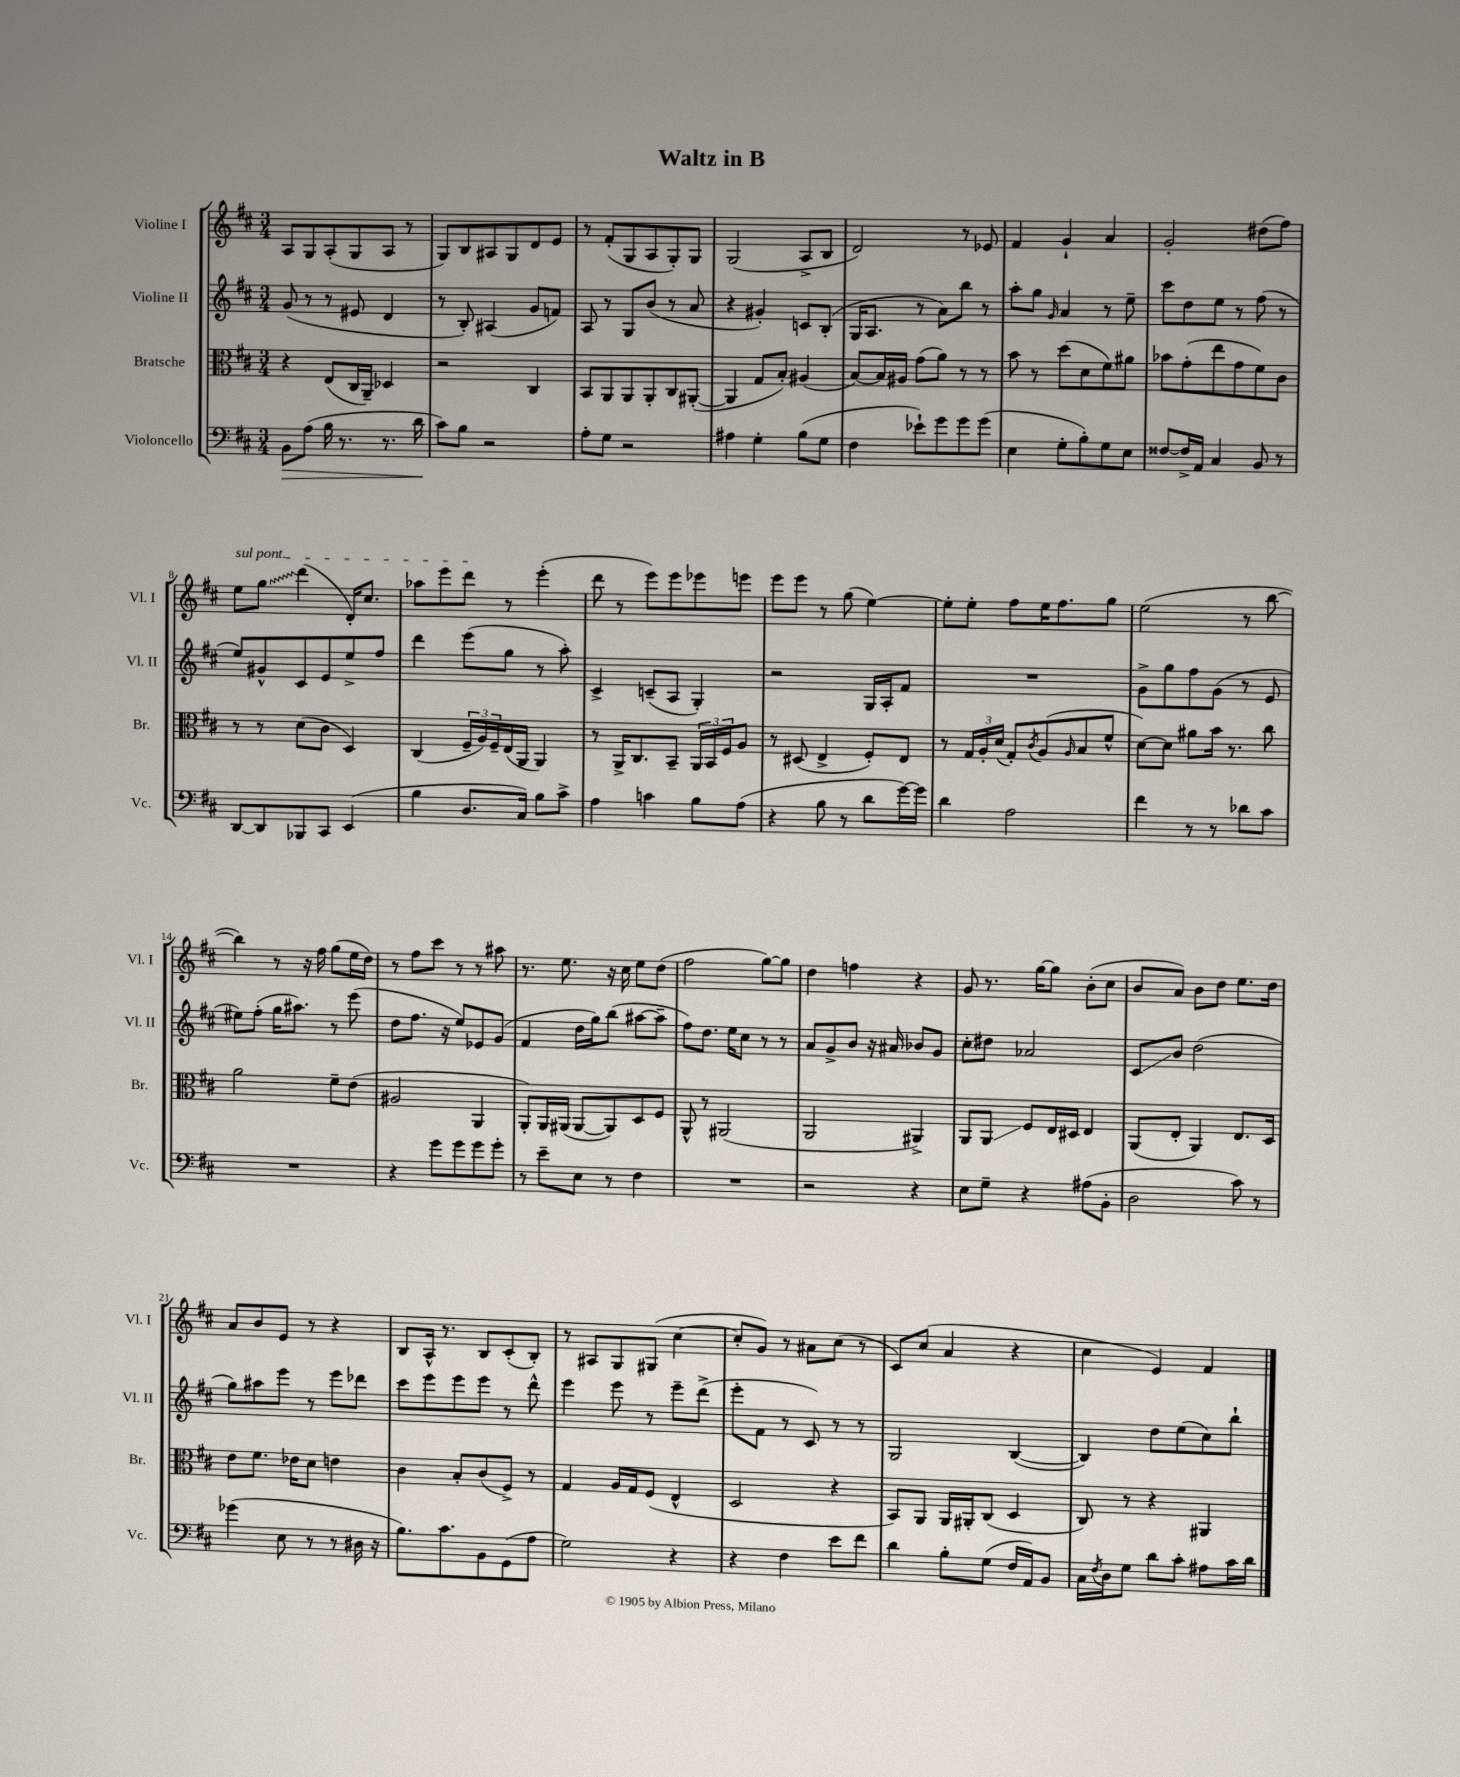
\header { title = "Waltz in B" }
<<
\new StaffGroup <<
\new Staff = "s0" \with { instrumentName = "Violine I" shortInstrumentName = "Vl. I" } {
    \clef treble \key d \major \numericTimeSignature \time 3/4
    a8 g8 a8-.( g8 a8 r8 |
    g8) b8 ais8 g8 d'8 e'8 |
    r8 fis'8-.( g8 a8 g8-.) g8 |
    g2( a8-> b8 |
    d'2) r8 ees'8 |
    fis'4 g'4-! a'4 |
    g'2-. dis''8( fis''8) |
    \once \override TextSpanner.bound-details.left.text = \markup { \italic "sul pont." } e''8\startTextSpan \once \override Glissando.style = #'zigzag g''8\glissando d'''4( d'16-.) cis''8. |
    aes''8 e'''8 d'''8\stopTextSpan r8 e'''4-.( |
    d'''8 r8 e'''8) e'''8 ees'''8 e'''8 |
    e'''8 e'''8 r8 g''8( e''4~) |
    e''8-. e''8-. fis''8 e''16 fis''8. g''8 |
    e''2( r8 b''8~ |
    b''4) r8 r16 fis''16 g''8( e''16 d''16) |
    r8 fis''8 cis'''8 r8 r8 ais''8 |
    r8. e''8. r16 cis''16 e''8 d''8( |
    fis''2 g''8~) g''8 |
    d''4 f''4 r4 |
    g'8 r8. g''16~ g''8 b'8-.( cis''8 |
    b'8 a'8) b'8 d''8 e''8. d''16 |
    a'8 b'8 e'8 r8 r4 |
    b8 a16-^ r8. b8 cis'8-.( b8-.) |
    r8 ais8 g8 gis8( cis''4~ |
    cis''8-. g'8) r8 ais'8 cis''8( r8 |
    cis'8) cis''8( a'4 r4 |
    cis''4 e'4) fis'4 \bar "|." |
}
\new Staff = "s1" \with { instrumentName = "Violine II" shortInstrumentName = "Vl. II" } {
    \clef treble \key d \major \numericTimeSignature \time 3/4
    g'8( r8 r8 eis'8 d'4 |
    r8 b8-.) ais4( g'8 f'8) |
    a8 r8 g8 b'8( r8 a'8 |
    r4 gis'4-.) c'8 b8-.( |
    g16 a8. r8 a'8) b''8 r8 |
    a''8-. g''8 \grace { g'16 } a'4 r8 e''8-- |
    cis'''8 d''8 e''8 r8 fis''8( r8 |
    e''8) gis'8-^ cis'8 e'8 e''8-> fis''8 |
    d'''4 e'''8( g''8 r8 a''8-.) |
    cis'4-> c'8--( a8 g4-.) |
    r2 g16 a16-. fis'8 |
    R2. |
    g'8-> g''8 fis''8 g'8( r8 e'8 |
    eis''8) fis''8-.( g''16 ais''8.) r8 e'''8( |
    d''8 fis''8. r16 e''8) ees'8 g'8( |
    fis'4 d''16 g''16) b''8( ais''8~ ais''8-- |
    fis''8) d''8. e''16 cis''8 r8 r8 |
    a'8 g'8-> b'8 r16 ais'16 bes'8 g'8 |
    cis''8-. dis''8 aes'2 |
    cis'8\glissando b'8 d''2( |
    g''8) ais''8 e'''8 r8 e'''8 des'''8 |
    cis'''8 e'''8 e'''8 e'''8 r8 d'''8-^ |
    e'''4 e'''8 r8 e'''8-- d'''8->( |
    e'''8-. fis'8 r8 cis'8) r8 r8 |
    g2 b4~( |
    b4) d''8 e''8( cis''8) b''8-! \bar "|." |
}
\new Staff = "s2" \with { instrumentName = "Bratsche" shortInstrumentName = "Br." } {
    \clef alto \key d \major \numericTimeSignature \time 3/4
    r4 e8( cis16 a,16--) des4 |
    r2 cis4 |
    b,8 a,8 a,8 a,8-. cis8 ais,8~-.( |
    ais,4 g8 b8-.) ais4( |
    b8~) b16 ais16 g'8( a'8) r8 r8 |
    b'8 r8 d''8( d'8 fis'8) ais'8 |
    bes'8 g'8-.( e''8 g'8 fis'8) cis'8 |
    r8 r8 d'8( cis'8 d4) |
    cis4( \tuplet 3/2 { fis16-- a16) fis16-- } e16( a,16 a,4) |
    r8 a,16-> cis8. b,8-- \tuplet 3/2 { a,16 b,16 fis16 } a8 |
    r8 dis8( e4-> fis8-.) e8 |
    r8 \tuplet 3/2 { g16 a16-. d'16( } g8-.) \acciaccatura { cis'8 } a8( \grace { a16 } b8 fis'8-^ |
    d'8~) d'8 ais'8 b'16 r8. cis''8 |
    a'2 fis'8-- e'8( |
    ais2 a,4 |
    a,8-.) a,16 ais,16( ais,8~ ais,8) d8 fis8 |
    a,8-^ r8 ais,2( |
    a,2 ais,4->) |
    a,8 a,8\glissando fis8 e16 dis16 e4 |
    a,8( e8-. a,4) e8. d16 |
    e'8 fis'8. ees'16 d'8 e'4 |
    cis'4 b8-. cis'8( fis8->) r8 |
    g4 a16 g16 fis8( e4-^ |
    d2 r4 |
    b,8) a,8 a,16 ais,16-. cis8( d4 |
    cis8) r8 r4 ais,4 \bar "|." |
}
\new Staff = "s3" \with { instrumentName = "Violoncello" shortInstrumentName = "Vc." } {
    \clef bass \key d \major \numericTimeSignature \time 3/4
    b,8\> a8( b16 r8. r8. d'16\! |
    cis'8) b8 r2 |
    a8-. g8 r2 |
    ais4 g4-. b8( g8 |
    fis4 ees'8-!) g'8 g'8 g'8( |
    e4 g8-. b8-.) g8 e8 |
    fisis8~ fisis16-> a,16 cis4 b,8 r8 |
    d,8~ d,8 bes,,8 cis,8 e,4( |
    b4 d8. cis16) b8 cis'8-> |
    a4 c'4 b8 a8( |
    r4 b8 r8 d'8 g'16~) g'16 |
    d'4 a2 |
    fis'4 r8 r8 des'8 cis'8 |
    R2. |
    r4 g'8 g'8 g'8 g'8-. |
    r8 e'8-- e8 r8 fis4 |
    R2. |
    r2 r4 |
    e8 g8-- r4 ais8( b,8-. |
    d2 cis'8) r8 |
    ges'4( e8 r8 r8 dis16 r16 |
    b8.) cis'8. b,8 g,8( a8 |
    g2) r4 |
    r4 fis4 e'8 fis'8 |
    d'4 b8-. g8( fis16 a,16) b,8 |
    cis16 \acciaccatura { fis8 } d16 g8 d'8 cis'8-. ais8 cis'16 d'16 \bar "|." |
}
>>
>>
